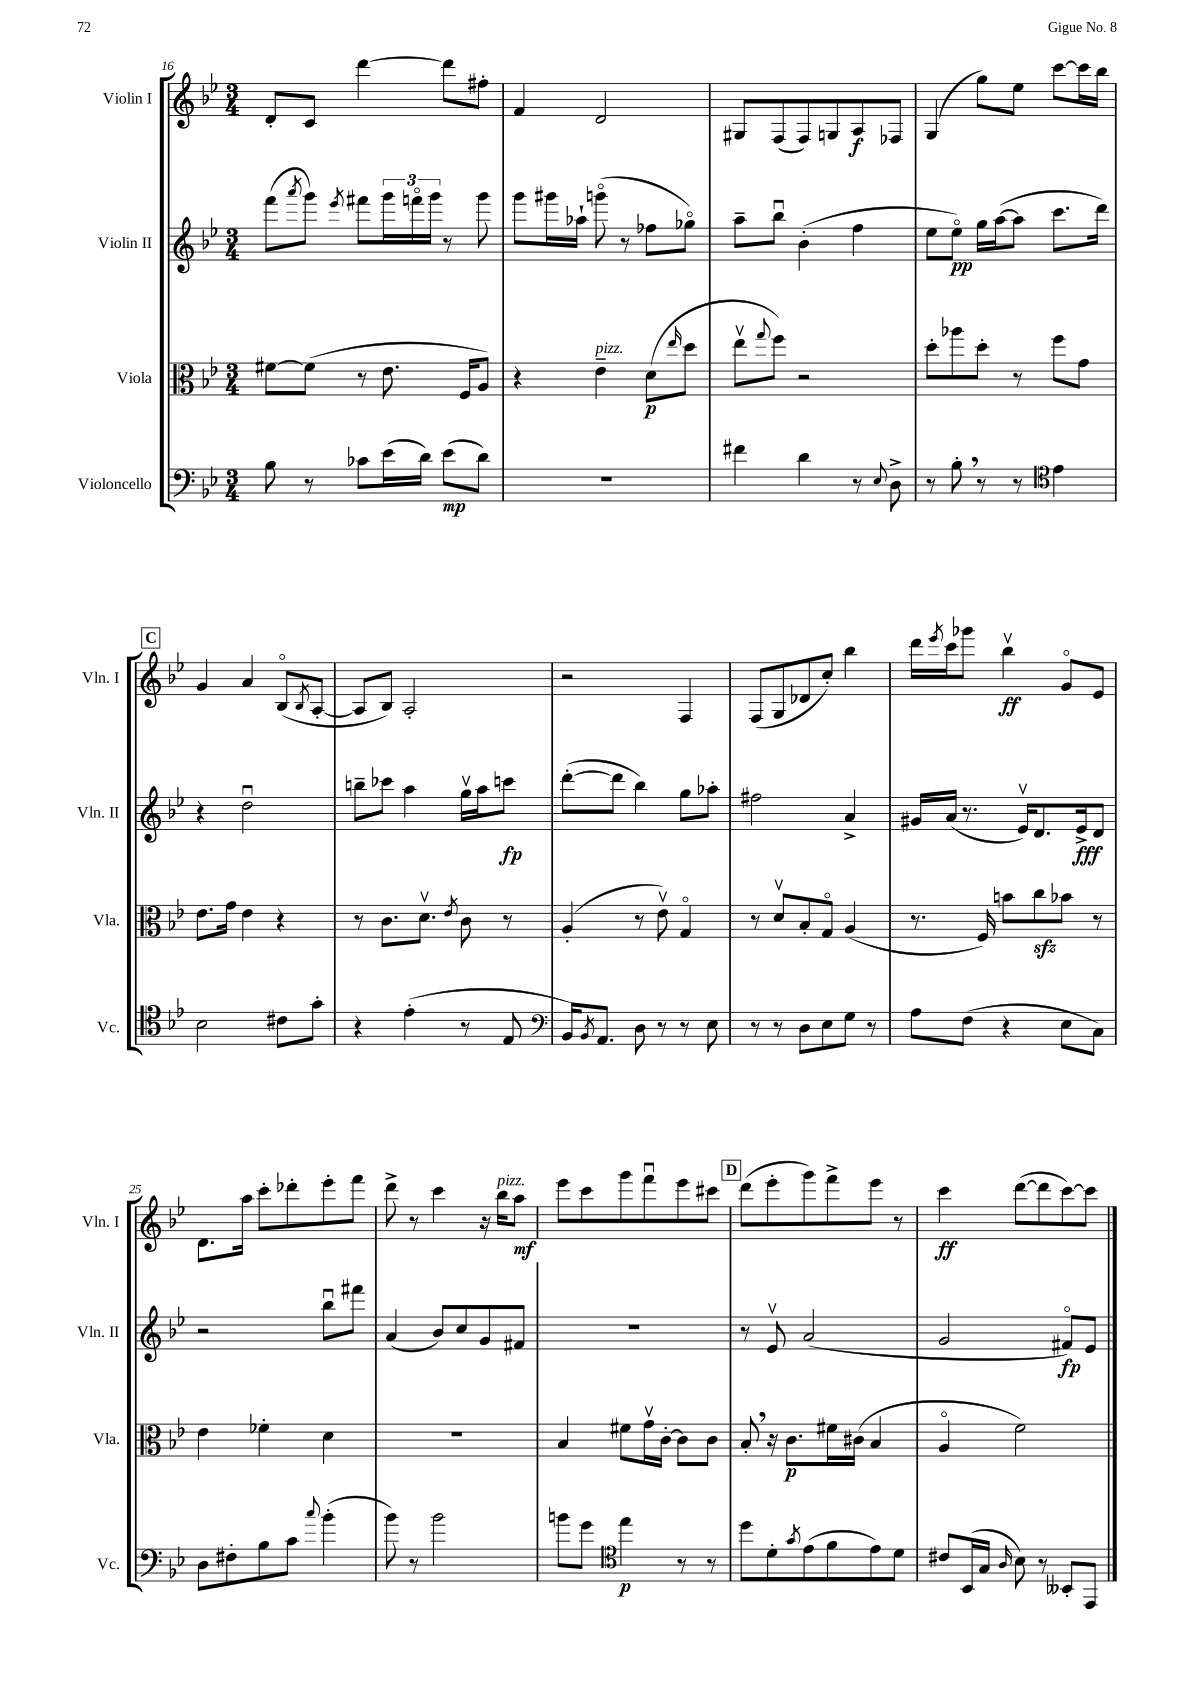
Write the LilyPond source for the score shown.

<<
\new StaffGroup <<
\new Staff = "s0" \with { instrumentName = "Violin I" shortInstrumentName = "Vln. I" } {
    \clef treble \key bes \major \numericTimeSignature \time 3/4
    d'8-. c'8 d'''4~ d'''8 fis''8-. |
    f'4 d'2 |
    gis8 f8( f8) g8 a8\f fes8 |
    g4( g''8) ees''8 c'''8~ c'''16 bes''16 |
    \mark \markup { \box "C" } g'4 a'4 bes8\flageolet( \acciaccatura { bes8 } a8~-. |
    a8 bes8) a2-. |
    r2 f4 |
    f8( g8 des'8 c''8-.) bes''4 |
    d'''16 \acciaccatura { ees'''8 } c'''16 ges'''8 bes''4\upbow\ff g'8\flageolet ees'8 |
    d'8. a''16 c'''8-. des'''8-. ees'''8-. f'''8 |
    d'''8-> r8 c'''4 r16 bes''16^\markup { \italic "pizz." } a''8\mf |
    ees'''8 c'''8 g'''8 f'''8\downbow ees'''8 cis'''8 |
    \mark \markup { \box "D" } d'''8( ees'''8-. g'''8) f'''8-> ees'''8 r8 |
    c'''4\ff d'''8~( d'''8 c'''8~) c'''8 \bar "|." |
}
\new Staff = "s1" \with { instrumentName = "Violin II" shortInstrumentName = "Vln. II" } {
    \clef treble \key bes \major \numericTimeSignature \time 3/4
    f'''8( \acciaccatura { a'''8 } g'''8) \acciaccatura { ees'''8 } fis'''8 \tuplet 3/2 { g'''16 f'''16\flageolet g'''16 } r8 g'''8 |
    g'''8 gis'''16 aes''16-! g'''8\flageolet( r8 fes''8 ges''8\flageolet) |
    a''8-- bes''8\downbow bes'4-.( f''4 |
    ees''8 ees''8\flageolet\pp) g''16 a''16~( a''8 c'''8. d'''16) |
    \mark \markup { \box "C" } r4 d''2\downbow |
    b''8-- ces'''8 a''4 g''16\upbow a''16 c'''8\fp |
    d'''8~-.( d'''8 bes''4) g''8 aes''8-. |
    fis''2 a'4-> |
    gis'16 a'16( r8. ees'16\upbow) d'8. ees'16->\fff d'8 |
    r2 bes''8\downbow fis'''8 |
    a'4( bes'8) c''8 g'8 fis'8 |
    R2. |
    \mark \markup { \box "D" } r8 ees'8\upbow a'2( |
    g'2 fis'8\flageolet\fp) ees'8 \bar "|." |
}
\new Staff = "s2" \with { instrumentName = "Viola" shortInstrumentName = "Vla." } {
    \clef alto \key bes \major \numericTimeSignature \time 3/4
    fis'8~ fis'8( r8 ees'8. f16 a8) |
    r4 ees'4--^\markup { \italic "pizz." } d'8\p( \grace { ees''16 } d''8 |
    ees''8\upbow \appoggiatura { g''8 } f''8) r2 |
    d''8-. aes''8 d''8-. r8 f''8 g'8 |
    \mark \markup { \box "C" } ees'8. g'16 ees'4 r4 |
    r8 c'8. d'8.\upbow \acciaccatura { ees'8 } c'8 r8 |
    a4-.( r8 ees'8\upbow) g4\flageolet |
    r8 d'8\upbow bes8-. g8\flageolet a4( |
    r8. f16) b'8 c''8\sfz bes'8 r8 |
    ees'4 fes'4-. d'4 |
    R2. |
    bes4 fis'8 g'16\upbow c'16~-. c'8 c'8 |
    \mark \markup { \box "D" } bes8-. \breathe r16 c'8.\p fis'16 cis'16( bes4 |
    a4\flageolet f'2) \bar "|." |
}
\new Staff = "s3" \with { instrumentName = "Violoncello" shortInstrumentName = "Vc." } {
    \clef bass \key bes \major \numericTimeSignature \time 3/4
    bes8 r8 ces'8 ees'16( d'16) ees'8\mp( d'8) |
    R2. |
    fis'4 d'4 r8 \appoggiatura { ees8 } d8-> |
    r8 bes8-. \breathe r8 r8 \clef tenor ees'4 |
    \mark \markup { \box "C" } bes2 cis'8 g'8-. |
    r4 ees'4-.( r8 ees8 |
    \clef bass bes,16) \acciaccatura { bes,8 } a,8. d8 r8 r8 ees8 |
    r8 r8 d8 ees8 g8 r8 |
    a8 f8( r4 ees8 c8) |
    d8 fis8-. bes8 c'8 \appoggiatura { c''8 } bes'4-.( |
    bes'8) r8 bes'2 |
    b'8 g'8 \clef tenor ees''4\p r8 r8 |
    \mark \markup { \box "D" } d''8 d'8-. \acciaccatura { g'8 } ees'8( f'8 ees'8) d'8 |
    cis'8 bes,16( g16 \grace { a16 } bes8) r8 beses,8-. ees,8 \bar "|." |
}
>>
>>
\layout { \context { \Score currentBarNumber = #16 } }
